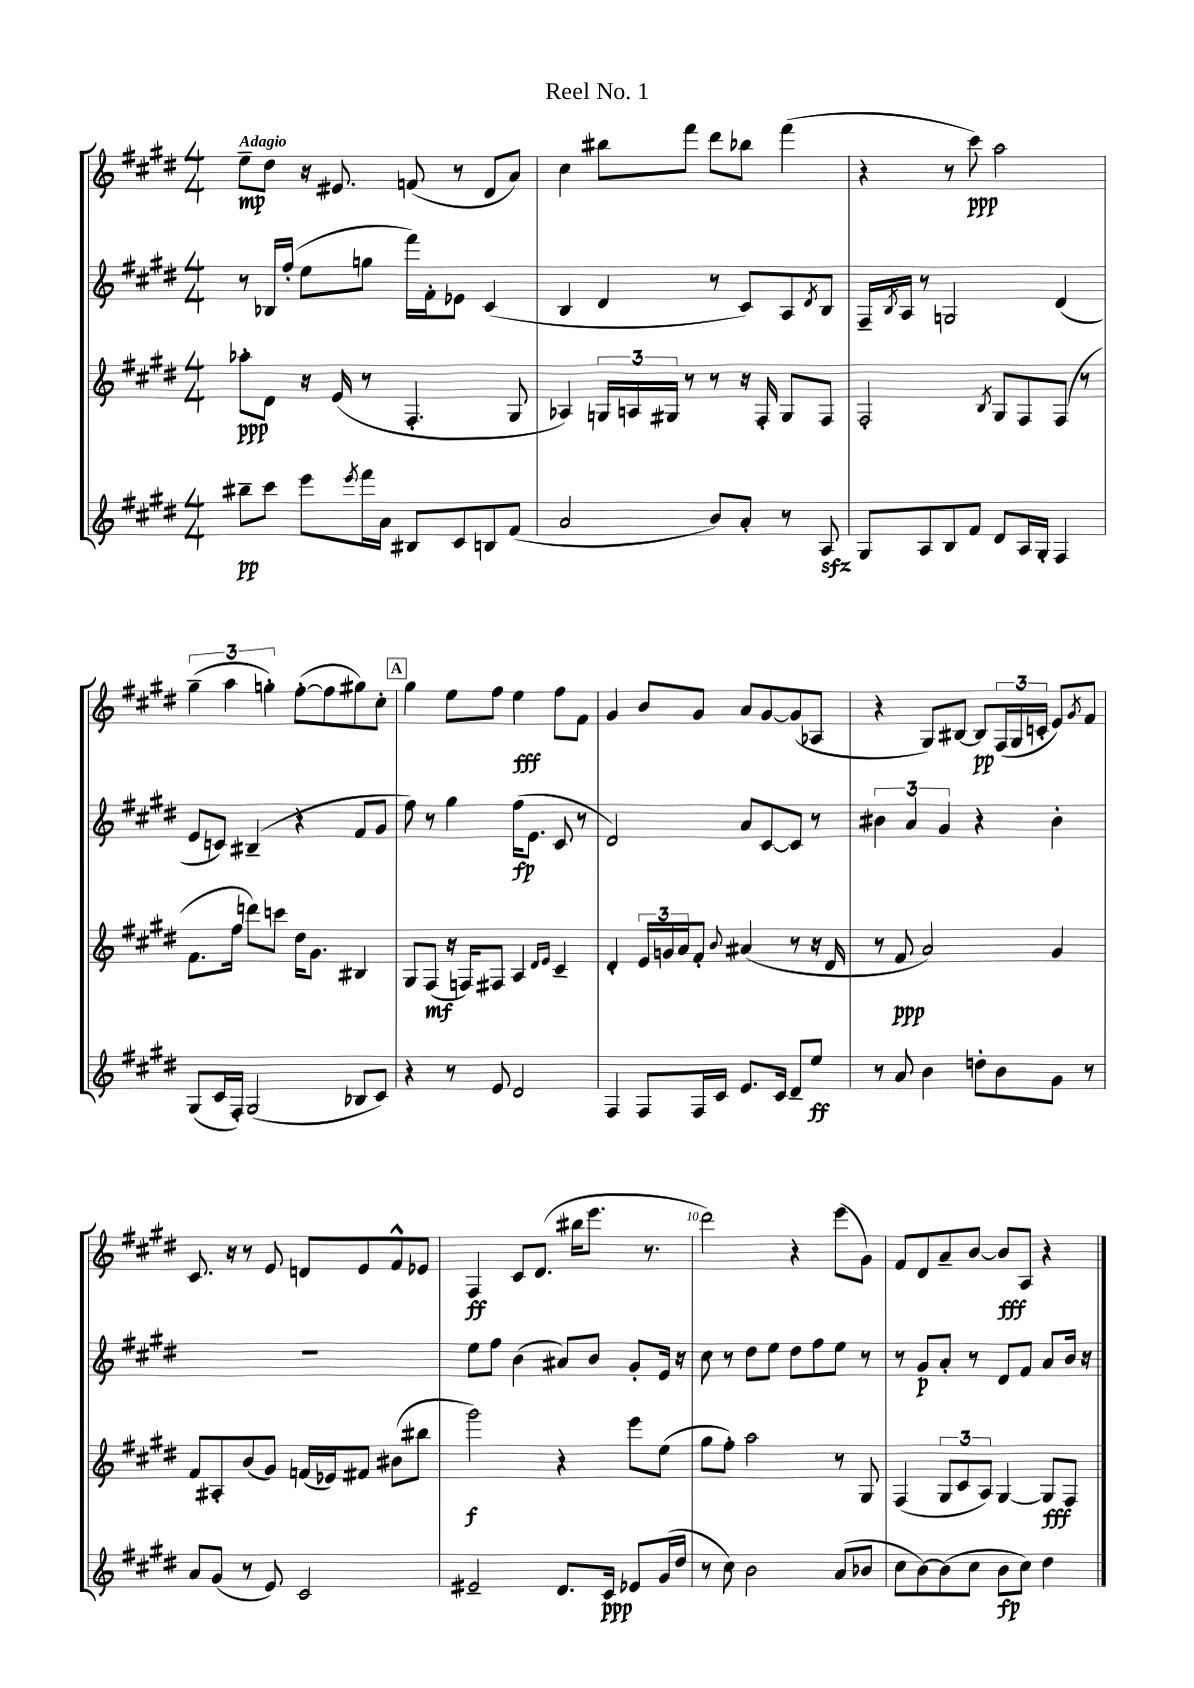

**kern	**kern	**kern	**kern
*staff4	*staff3	*staff2	*staff1
*clefG2	*clefG2	*clefG2	*clefG2
*k[f#c#g#d#]	*k[f#c#g#d#]	*k[f#c#g#d#]	*k[f#c#g#d#]
*M4/4	*M4/4	*M4/4	*M4/4
8bb#~	8aa-'	8r	8ee~
8ccc#	8d#	16B-	8dd#
.	.	(16ff#'	.
8eee	16r	8ee	16r
.	(16e	.	8.e#
8qeee	.	.	.
16fff#	8r	8gg	.
16a	.	.	.
8B#	4.F#'	16fff#)	(8f
.	.	16f#'	.
8c#	.	8e-	8r
8B	.	(4c#	8d#
(8f#	8G#	.	8a)
=	=	=	=
2a	4A-)	4B	4cc#
.	24G	4d#	8bb#
.	24A	.	.
.	24G#	.	.
.	8r	.	8fff#
8b)	8r	8r	8ddd#
8a'	16r	8c#)	8bb-
.	16F#'	.	.
8r	8G#	8A	(4fff#
.	.	8qd#	.
8A	8F#	8B	.
=	=	=	=
8G#	2F#'	16F#~	4r
.	.	8qB	.
.	.	16A	.
8A	.	8r	.
8B	.	2G	8r
8f#	.	.	8ccc#)
.	8qB	.	.
8d#	8G#	.	2aa
16A	8F#	.	.
16G#'	.	.	.
4F#	(8F#	(4d#	.
.	8r	.	.
=	=	=	=
(8G#	8.f#	8e	(6gg#~
16c#	.	8c)	.
.	.	.	6aa
16F#')	16ff#	.	.
(2G#	8ddd)	(4B#~	.
.	.	.	6gg')
.	8ccc	.	.
.	16dd#	4r	([8ff#'
.	8.g#	.	.
.	.	.	8ff#]
8B-	4B#	8f#	8gg#)
8c#)	.	8g#	8cc#'
=	=	=	=
4r	8G#	8ff#)	4gg#
.	(8F#	8r	.
8r	16r	4gg#	8ee
.	16F)	.	.
8e	8F#	.	8ff#
2d#	4A	(16ff#	4ee
.	.	8.e	.
.	16qqd#	.	.
.	16qqe	.	.
.	4c#~	8c#	8ff#
.	.	8r	8f#
=	=	=	=
4F#	4d#'	2d#)	4g#
8F#	24e	.	8b
.	24g	.	.
.	24a	.	.
16F#	8f#'	.	8g#
16c#	.	.	.
.	8qqb	.	.
8.e	(4a#	8a	8a
.	.	[8c#	[8g#
16c#	.	.	.
8d#~	8r	8c#]	(8g#]
8ee	16r	8r	8A-
.	16d#	.	.
=	=	=	=
8r	8r	6b#	4r
8a	8f#	.	.
.	.	6a	.
4b	2a)	.	8G#)
.	.	6g#	.
.	.	.	[8B#
8dd'	.	4r	8B#]
8b	.	.	(24F#
.	.	.	24G#
.	.	.	24c'
8g#	4g#	4b#'	8e)
.	.	.	8qg#
8r	.	.	8f#
=	=	=	=
8a	8f#	1r	8.c#
(8g#	8A#'	.	.
.	.	.	16r
8r	(8b	.	8r
8e)	8g#)	.	8e
2c#	(16f	.	8d
.	16e-)	.	.
.	8f#	.	8e
.	(8b#	.	8f#^^
.	8bb#	.	8e-
=	=	=	=
2e#~	2ggg#)	8ee	4F#
.	.	8ff#	.
.	.	(4b	8c#
.	.	.	(8.d#
8.d#	4r	8a#)	.
.	.	.	16bb#
.	.	8b	8.eee
16c#	.	.	.
8e-	8eee	8g#'	.
.	.	.	8.r
(16g#	(8ee	16e	.
16dd#	.	16r	.
=	=	=	=
8r	8gg#	8cc#	2ddd#)
8cc#)	8ff#')	8r	.
2b	2aa	8dd#	.
.	.	8ee	.
.	.	8dd#	4r
.	.	8ff#	.
(8a	8r	8ee	(8eee
8b-	8G#	8r	8g#)
=	=	=	=
8cc#	(4F#	8r	8f#
[8b)	.	8g#	8d#
(8b]	12G#	8a'	8a~
.	12c#	.	.
8cc#	.	8r	[8b
.	12A)	.	.
8b	[4G#	8d#	8b]
8cc#)	.	8f#	8A
4dd#	8G#]	8a	4r
.	8F#	16b	.
.	.	16r	.
==	==	==	==
*-	*-	*-	*-
